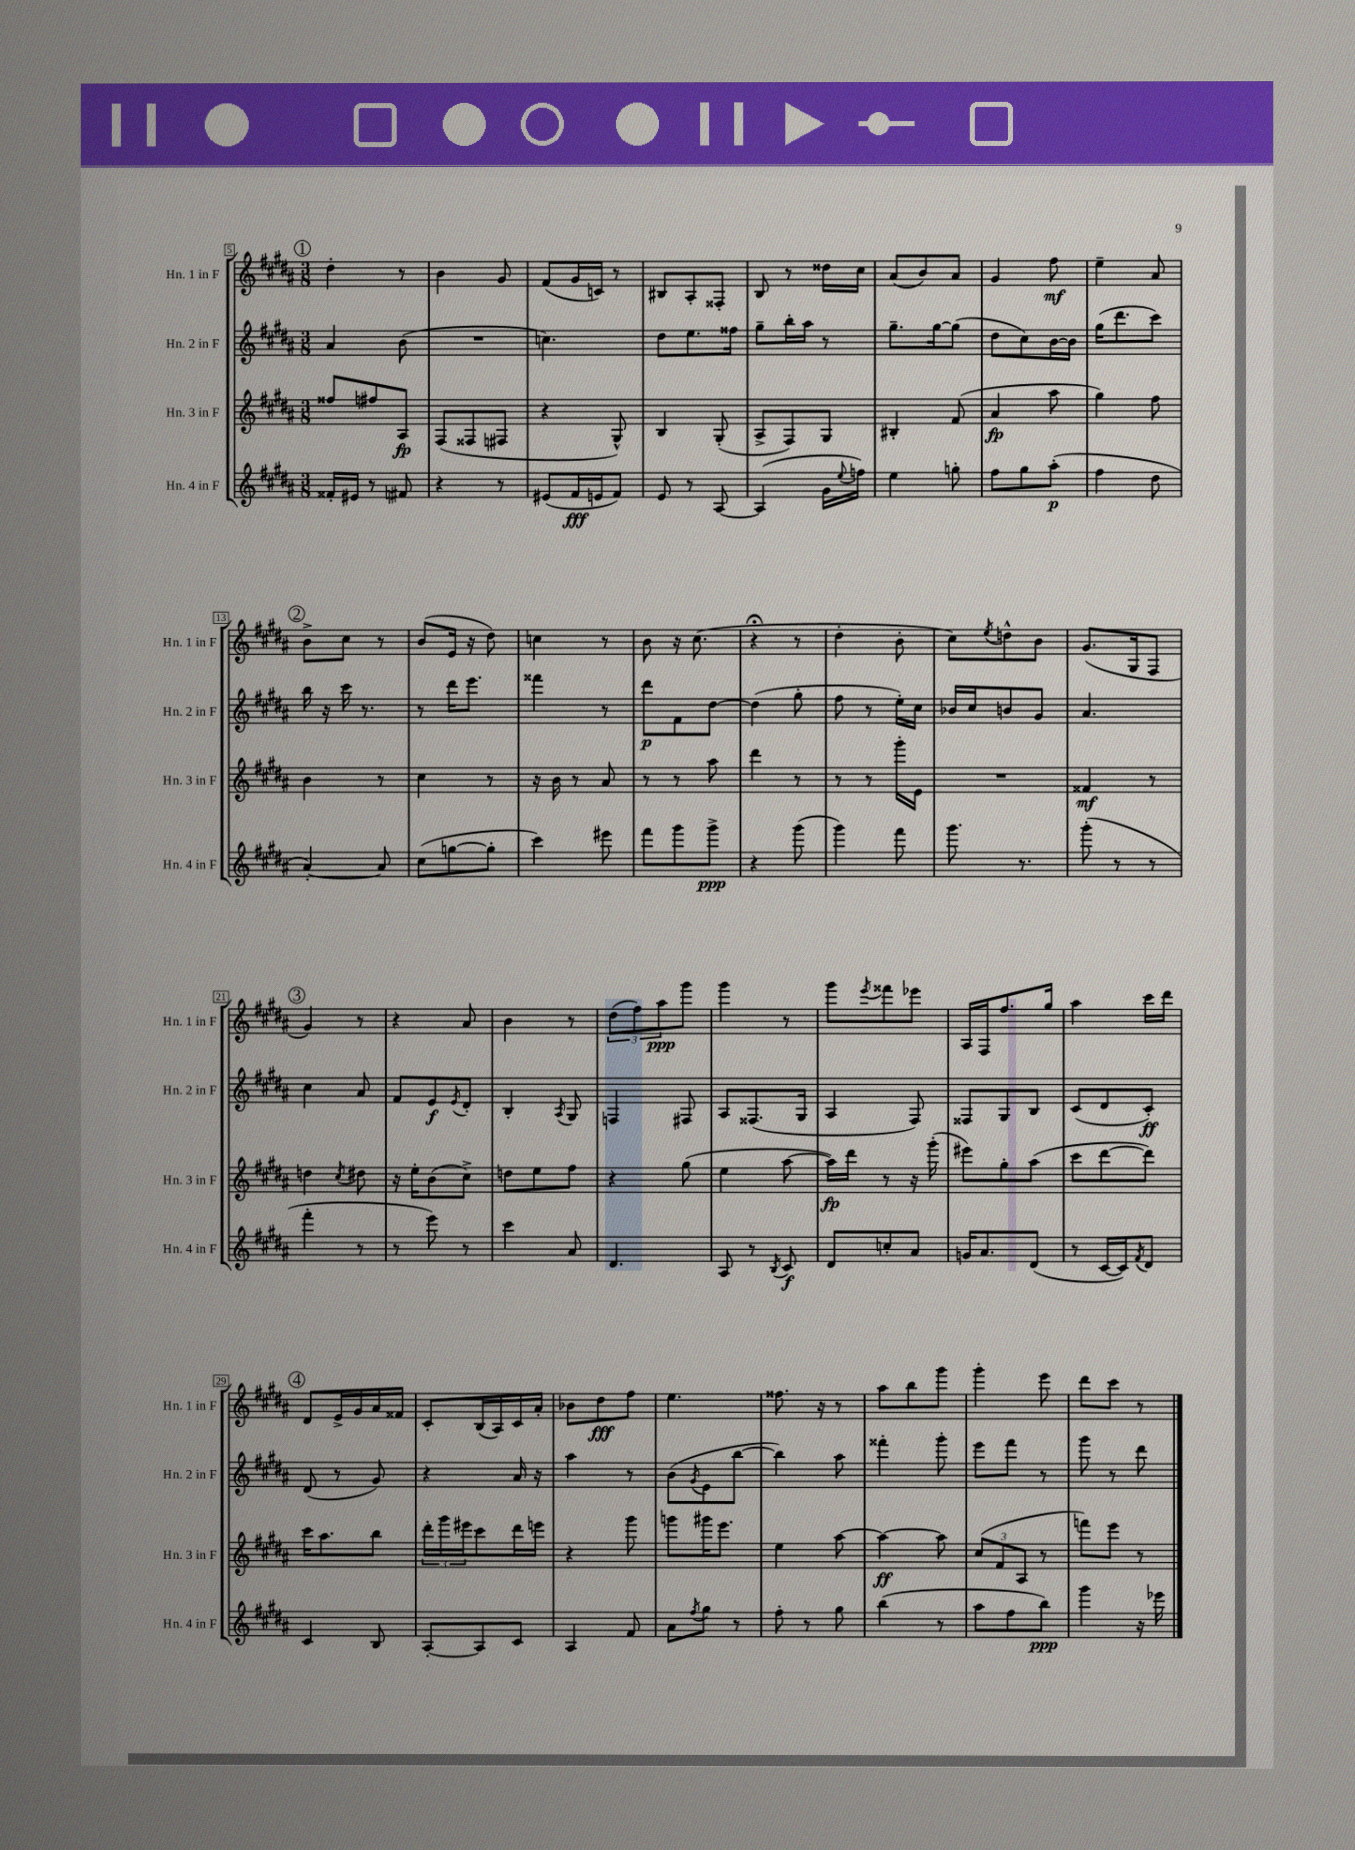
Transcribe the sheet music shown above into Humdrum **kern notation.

**kern	**kern	**kern	**kern
*staff4	*staff3	*staff2	*staff1
*clefG2	*clefG2	*clefG2	*clefG2
*k[f#c#g#d#a#]	*k[f#c#g#d#a#]	*k[f#c#g#d#a#]	*k[f#c#g#d#a#]
*M3/8	*M3/8	*M3/8	*M3/8
16f##'	8ff##	4a#	4dd#'
16e#	.	.	.
8r	8ff#	.	.
8f#	8A#	(8b	8r
=	=	=	=
4r	(8F#	4.r	4b
.	8F##	.	.
8r	8F#	.	8g#
=	=	=	=
(8e#	4r	4.cc)	(8f#
16f#	.	.	16g#
16e	.	.	16c)
8f#)	8G#^^)	.	8r
=	=	=	=
8e	4B	8dd#	8B#
8r	.	8.ee	8A#'
[8A#	(8G#'	.	8F##'
.	.	16ff##	.
=	=	=	=
(4A#]	8A#^	8gg#~	8B
.	8F#)	16bb'	8r
.	.	16aa#	.
16g#	8G#	8r	16dd##
8qqee	.	.	.
16ff)	.	.	16cc#
=	=	=	=
4ee	4B#'	8.gg#~	(8a#
.	.	.	8b)
.	.	[16gg#	.
8gg'	(8f#	(8gg#]	8a#
=	=	=	=
8ff#	4a#	8dd#	4g#
8gg#	.	8cc#)	.
(8aa#'	8aa#	[16b	8ff#
.	.	16b]	.
=	=	=	=
4ff#	4gg#)	(16gg#	4ee~
.	.	8.ddd#	.
8dd#	8ff#	8ccc#)	8a#
=	=	=	=
[4a#')	4b	16bb	8b^
.	.	16r	.
.	.	16ccc#	8cc#
.	.	8.r	.
8a#]	8r	.	8r
=	=	=	=
(8cc#	4cc#	8r	(8b
[8gg	.	16ddd#	16e
.	.	8.eee	16r
8gg']	8r	.	8dd#)
=	=	=	=
4ccc#)	16r	4fff##	4cc
.	16b	.	.
.	8r	.	.
8eee#	8a#	8r	8r
=	=	=	=
8fff#	8r	8ddd#	8b
8ggg#	8r	8f#	16r
.	.	.	(8.cc#
8ggg#^	8aa#	[8dd#	.
=	=	=	=
4r	4ddd#	(4dd#]	4r;
(8ggg#	8r	8gg#'	8r
=	=	=	=
4ggg#)	8r	8ff#	4dd#'
.	8r	8r	.
8fff#	16ggg#'	16ee')	8b'
.	16e	16cc#	.
=	=	=	=
8.ggg#	4.r	16b-	8cc#)
.	.	16cc#	.
.	.	.	8qee
.	.	8b	8dd^^
8.r	.	.	.
.	.	8g#	8b
=	=	=	=
(8ggg#'	4f##	4.a#	(8.g#
8r	.	.	.
.	.	.	16G#
8r	8r	.	8F#
=	=	=	=
4fff#'	4dd	4cc#	4g#)
.	8qcc#	.	.
8r	8dd#	8a#	8r
=	=	=	=
8r	16r	8f#	4r
.	16ee'	.	.
8eee)	(8b	8e	.
.	.	8qe	.
8r	8cc#^)	8d#'	8a#
=	=	=	=
4ccc#	8dd	4B'	4b
.	8ee	.	.
.	.	8qA#	.
8a#	8ff#	8G#	8r
=	=	=	=
4.d#	4r	4F	(12dd#
.	.	.	12ff#)
.	.	.	12aa#
.	(8gg#	8F#	8ggg#
=	=	=	=
8A#	4ee	8A#	4ggg#
8r	.	(8.F##	.
8qB	.	.	.
8c#	[8aa#	.	8r
.	.	16G#	.
=	=	=	=
8d#	16aa#])	4A#	8ggg#
.	16ddd#	.	.
.	.	.	8qeee
8cc'	8r	.	8fff##
8a#	16r	8F#)	8eee-
.	(16ggg#'	.	.
=	=	=	=
16g	8eee#)	8F##	16A#
8.a#	.	.	16F#
.	8gg#'	8G#	8.ff#
(8d#	(8aa#	8B	.
.	.	.	16gg#
=	=	=	=
8r	8ccc#	(8c#	4aa#
[16c#	[8ddd#	8d#	.
16c#])	.	.	.
8qf#	.	.	.
8d#	8ddd#])	8c#')	16ccc#
.	.	.	16ddd#
=	=	=	=
4c#	16ccc#	(8d#	8d#
.	8.aa#	.	.
.	.	8r	16e^
.	.	.	16g#
8B	8bb	8g#)	16a#
.	.	.	16f##
=	=	=	=
[8A#'	24ddd#'	4r	8c#'
.	24ggg#	.	.
.	24eee#	.	.
8A#]	8ccc#	.	(16B
.	.	.	16A#)
8c#	16ddd#	16a#	16c#
.	16eee	16r	16a#'
=	=	=	=
4A#	4r	4aa#	8b-
.	.	.	8dd#
8f#	8ggg#	8r	8ff#
=	=	=	=
8a#	8ggg	(8b	4.ee
8qff#	.	8qg#	.
8gg#	16ggg#	8e	.
.	8.eee	.	.
8r	.	[8bb	.
=	=	=	=
8ff#'	4ee	4bb])	8.ff##
8r	.	.	.
.	.	.	16r
8gg#	[8aa#	8aa#	8r
=	=	=	=
(4bb	4aa#_	4fff##'	8aa#
.	.	.	8bb
8r	8aa#]	8ggg#'	8ggg#
=	=	=	=
8aa#	(12cc#	8eee	4ggg#'
.	12f#	.	.
8ff#	.	8fff#	.
.	12A#	.	.
8bb)	8r	8r	8eee
=	=	=	=
4ggg#	8fff)	8ggg#	8ddd#
.	8eee	8r	8ccc#
16r	8r	8ddd#	8r
16eee-	.	.	.
==	==	==	==
*-	*-	*-	*-
